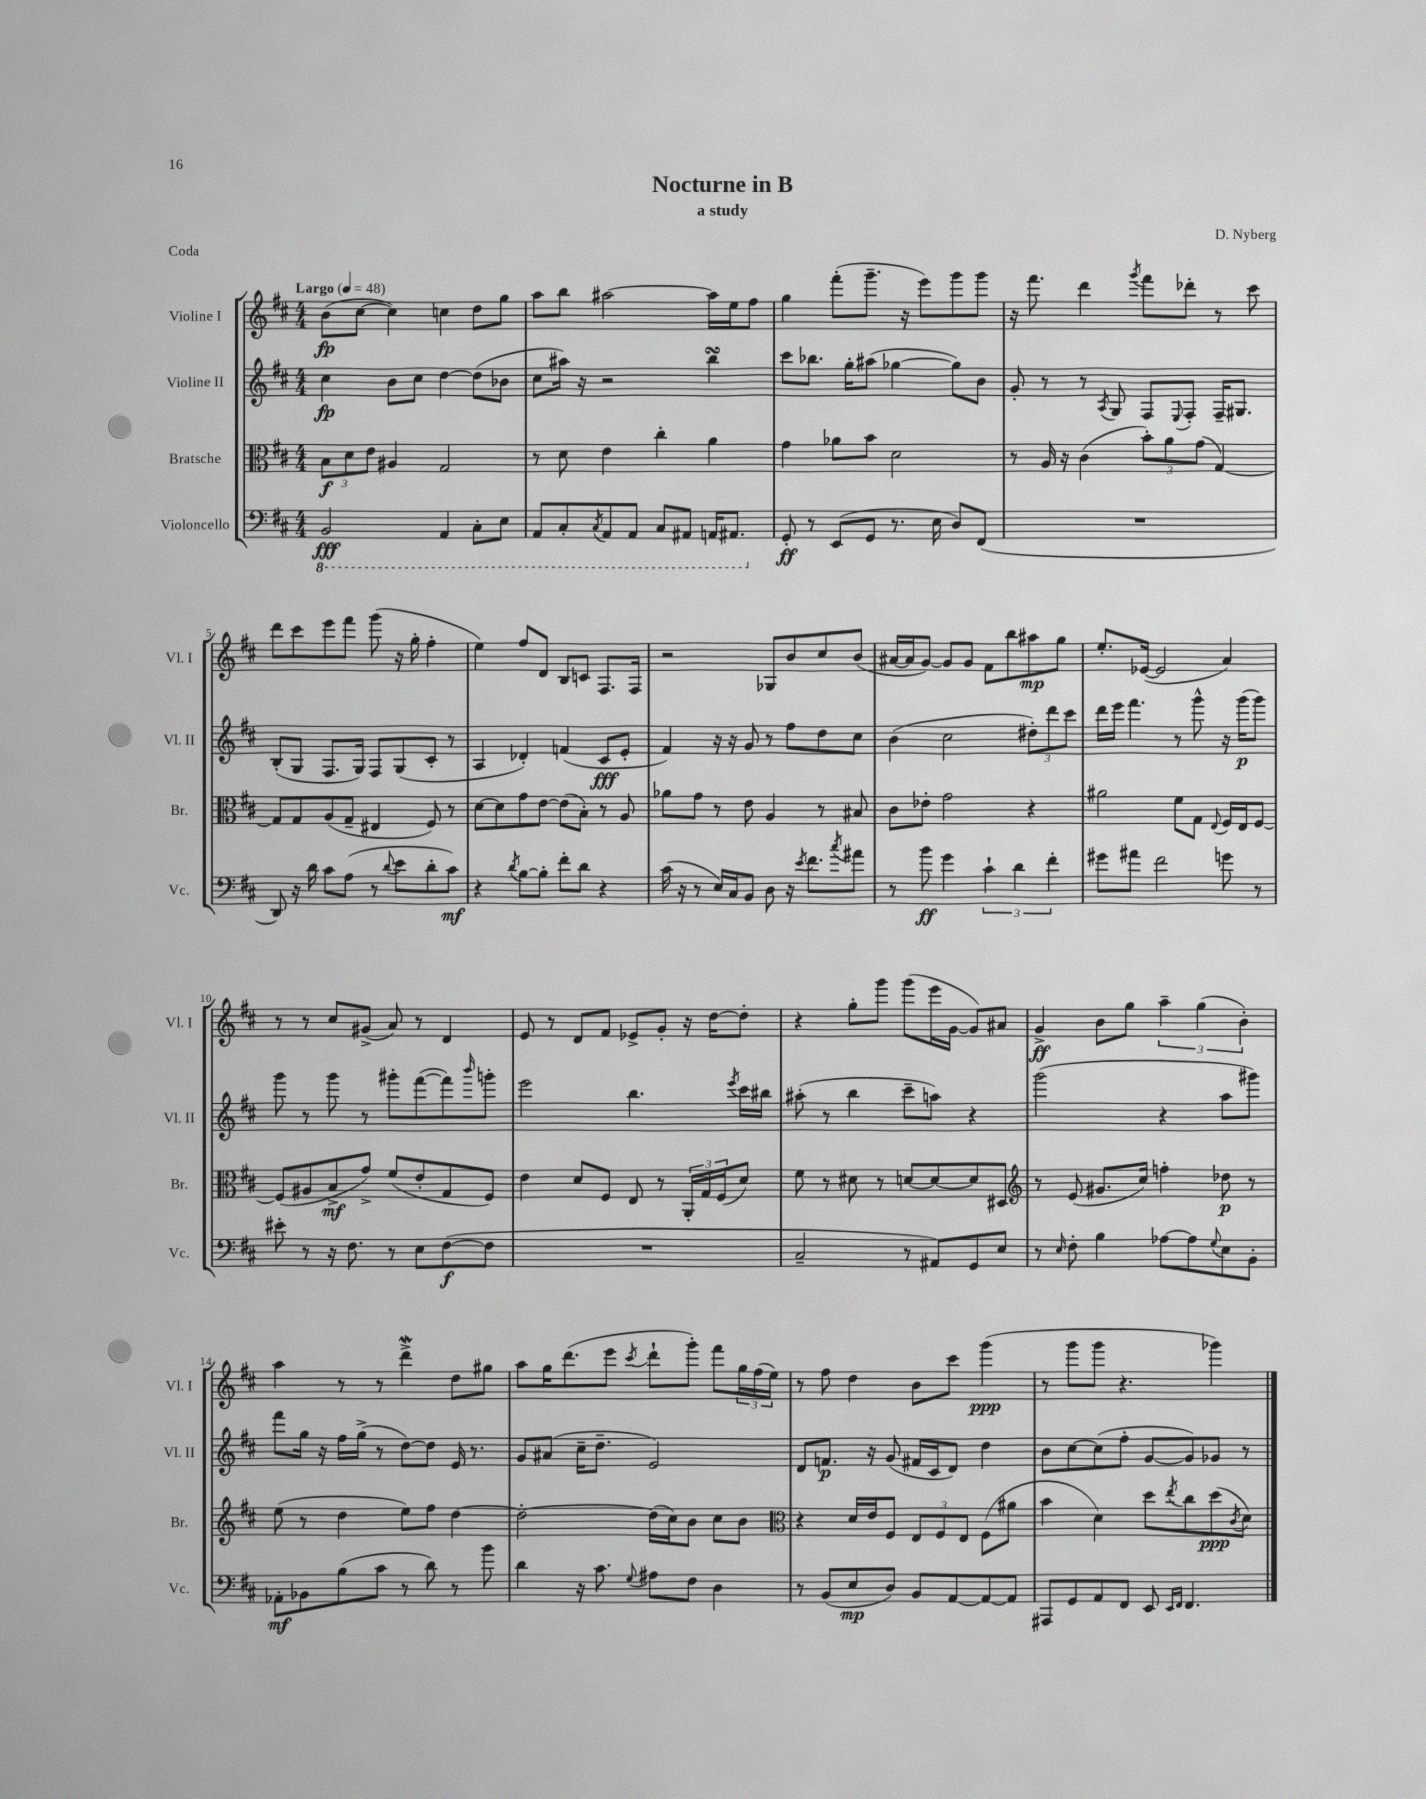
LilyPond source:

\header { title = "Nocturne in B" composer = "D. Nyberg" subtitle = "a study" piece = "Coda" }
<<
\new StaffGroup <<
\new Staff = "s0" \with { instrumentName = "Violine I" shortInstrumentName = "Vl. I" } {
    \clef treble \key d \major \numericTimeSignature \time 4/4 \tempo "Largo" 4 = 48
    b'8\fp( cis''8~ cis''4) c''4 d''8 g''8 |
    a''8 b''8 ais''2~ ais''16 e''16 fis''8 |
    g''4 fis'''8-.( g'''8.-- r16 e'''8) g'''8 g'''8 |
    r16 fis'''8. d'''4 \acciaccatura { g'''8 } fis'''8 des'''8-. r8 cis'''8 |
    d'''8 cis'''8 e'''8 fis'''8 g'''8( r16 g''16-. fis''4-. |
    e''4) fis''8 d'8 b8 c'8 fis8. fis16 |
    r2 ges8 b'8 cis''8 b'8( |
    ais'16~ ais'16 g'8~) g'8 g'8 fis'8 b''8 ais''8\mp g''8 |
    e''8.-. ees'16~( ees'2 a'4) |
    r8 r8 cis''8 gis'8->( a'8) r8 d'4 |
    e'8 r8 d'8 fis'8 ees'8-> g'8-. r16 d''16~ d''8-. |
    r4 g''8-. g'''8 g'''8( e'''16 g'16~ g'8) ais'8 |
    g'4->\ff b'8 g''8 \tuplet 3/2 { a''4-- g''4( b'4-.) } |
    a''4 r8 r8 d'''4->\mordent d''8 gis''8 |
    a''8 g''16 d'''8.( e'''8 \acciaccatura { cis'''8 } d'''8-! g'''8-.) fis'''8 \tuplet 3/2 { g''16 fis''16( e''16) } |
    r8 fis''8 d''4 b'8 cis'''8 g'''4\ppp( |
    r8 g'''8 g'''8 r4. ges'''4) \bar "|." |
}
\new Staff = "s1" \with { instrumentName = "Violine II" shortInstrumentName = "Vl. II" } {
    \clef treble \key d \major \numericTimeSignature \time 4/4
    cis''4\fp b'8 cis''8 d''4~ d''8( bes'8 |
    cis''8 ais''16) r16 r2 b''4\turn |
    cis'''8 bes''8. g''16-. ais''8( ges''4~ ges''8) b'8 |
    g'8-. r8 r8 \acciaccatura { a8 } g8 fis8 \appoggiatura { e8 } fis8-. fis16-- gis8. |
    b8-.( g8 fis8. g16) fis8 g8( cis'8-. r8 |
    a4 des'4-.) f'4( cis'8\fff e'8-. |
    fis'4) r16 r16 g'8 r8 fis''8 d''8 cis''8 |
    b'4( cis''2 \tuplet 3/2 { dis''8-.) d'''8 cis'''8 } |
    d'''16 e'''16 fis'''4. r8 g'''8-^ r16 g'''16\p( g'''8) |
    g'''8 r8 g'''8 r8 gis'''8-. fis'''8~( fis'''8) \grace { b'''16 } g'''8-. |
    e'''2 b''4. \acciaccatura { e'''8 } cis'''16 bis''16 |
    ais''8-.( r8 b''4 cis'''8-- a''8) r4 |
    g'''2( r4 a''8 gis'''8) |
    fis'''8 g''16 r16 fis''16 g''16->( r8 d''8~) d''8 e'16 r8. |
    g'8 ais'8( cis''16-- d''8.-- e'2) |
    d'8 f'8.\p r16 g'8( fis'16 cis'16 d'8) d''4 |
    b'8 cis''8~ cis''8( fis''8-. g'8~ g'8) ges'8 r8 \bar "|." |
}
\new Staff = "s2" \with { instrumentName = "Bratsche" shortInstrumentName = "Br." } {
    \clef alto \key d \major \numericTimeSignature \time 4/4
    \tuplet 3/2 { b8\f d'8 e'8 } ais4 g2 |
    r8 d'8 e'4 cis''4-. a'4 |
    g'4 aes'8 b'8 d'2 |
    r8 a16 r16 cis'4( \tuplet 3/2 { b'8-.) a'8 g'8( } g4~) |
    g8 g8 a8( g8-- eis4 fis8) r8 |
    d'8~ d'8 g'8 e'8~ e'8( b8-.) r8 a8 |
    aes'8 g'8 r8 e'8 a4 r8 bis8 |
    cis'8 ees'8-. g'2 r4 |
    ais'2 fis'8 g8 \appoggiatura { e8 } fis16 e16 fis8~ |
    fis8( ais8 b8->\mf g'8->) fis'8( e'8-. g8 fis8) |
    e'4 d'8 fis8 e8 r8 \tuplet 3/2 { a,16-. g16 fis16( } d'8) |
    fis'8 r8 dis'8 r8 d'8~ d'8~ d'8 dis8 |
    \clef treble r8 e'8( gis'8. cis''16) f''4-. des''8\p r8 |
    e''8( r8 d''4 e''8) fis''8 d''4~ |
    d''2~-. d''16( cis''16) b'8 cis''8 b'8 |
    \clef alto r4 d'16 e'16 fis8 \tuplet 3/2 { e8 fis8 e8 } fis8( ais'8 |
    b'4 d'4) d''8 \acciaccatura { e''8 } cis''8 d''8\ppp( \acciaccatura { cis'8 } d'8) \bar "|." |
}
\new Staff = "s3" \with { instrumentName = "Violoncello" shortInstrumentName = "Vc." } {
    \clef bass \key d \major \numericTimeSignature \time 4/4
    \ottava #-1 b,,2\fff a,,4 cis,8-. e,8 |
    a,,8 cis,8-. \acciaccatura { cis,8 } a,,8 a,,8 cis,8 ais,,8 a,,16 ais,,8. \ottava #0 |
    g,8-.\ff r8 e,8( g,8 r8. e16 d8) fis,8( |
    R1 |
    d,8) r16 d'16 cis'8 a8( r8 \appoggiatura { d'8 } e'8 d'8-. cis'8\mf) |
    r4 \acciaccatura { d'8 } b8~ b8-. fis'8-. d'8 r4 |
    cis'16( r16 r8 e16) cis16 b,8 d8 r16 \acciaccatura { e'8 } fis'8. \acciaccatura { cis''8 } ais'8 |
    r8 b'8\ff g'4 \tuplet 3/2 { cis'4-! d'4 fis'4-. } |
    gis'8 ais'8 fis'2 g'8 r8 |
    eis'8-. r8 r16 fis8. r8 e8 fis8~\f( fis8 |
    R1 |
    cis2-- r8 ais,8) g,8 e8 |
    r8 \grace { e16 } fis8-. b4 aes8~ aes8 \appoggiatura { g8 } e8 b,8-. |
    aes,8-.\mf bes,8 b8( cis'8 r8 d'8) r8 b'8 |
    d'4 r16 cis'8. \appoggiatura { g8 } ais8 fis8 d4 |
    r8 b,8( e8\mp d8) b,8 a,8~ a,8~ a,8 |
    ais,,8 g,8 a,8 fis,8 e,8 \grace { e,16 fis,16 } fis,4. \bar "|." |
}
>>
>>
